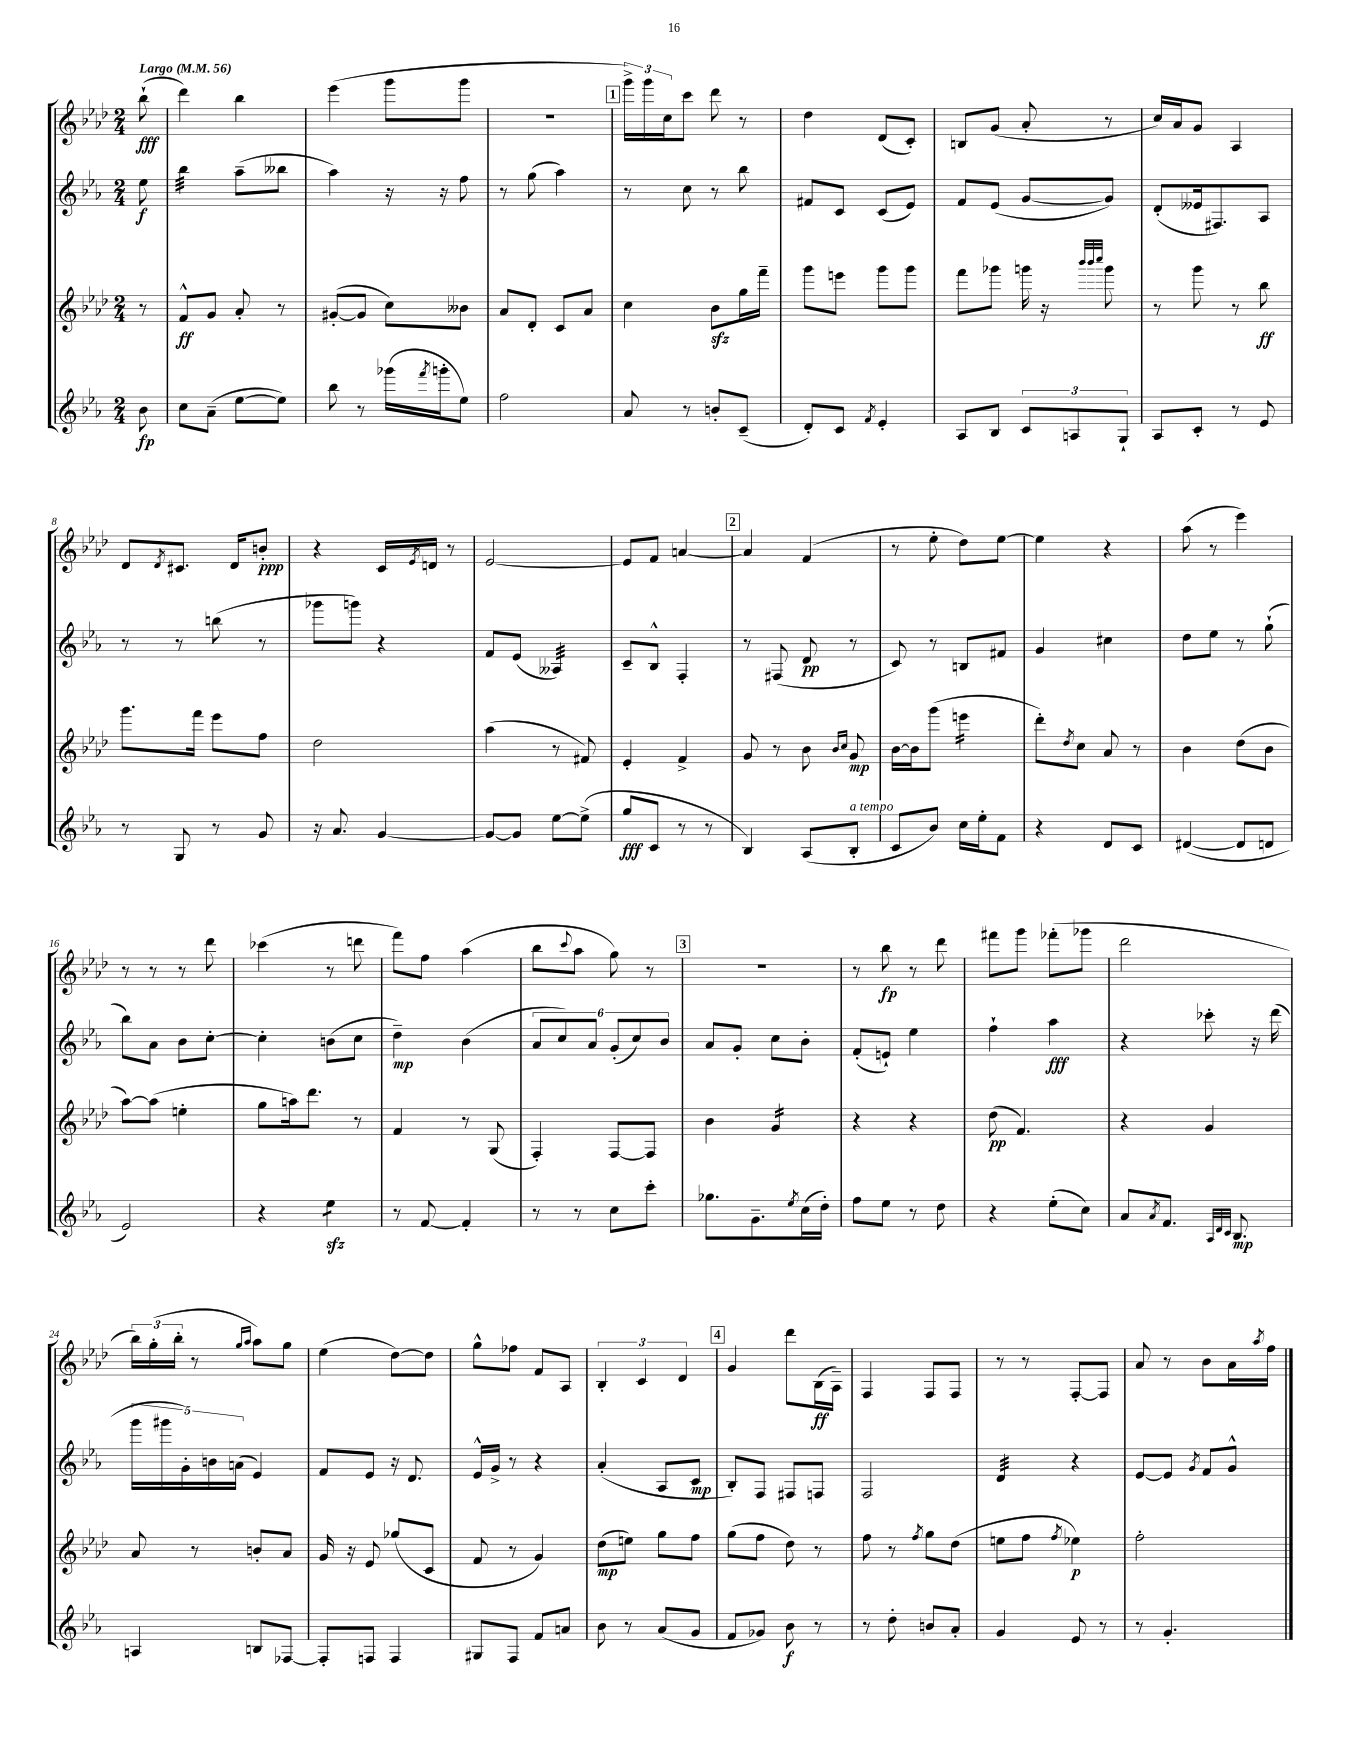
<<
\new StaffGroup <<
\new Staff = "s0" {
    \clef treble \key aes \major \numericTimeSignature \time 2/4 \partial 8 \tempo "Largo" 4 = 56
    bes''8-!\fff( |
    des'''4) bes''4 |
    ees'''4( g'''8 g'''8 |
    r2 |
    \mark \markup { \box "1" } \tuplet 3/2 { g'''16->) g'''16 c''16 } c'''8 des'''8 r8 |
    des''4 des'8( c'8-.) |
    b8 g'8( aes'8-. r8 |
    c''16) aes'16 g'8 aes4 |
    des'8 \acciaccatura { des'8 } cis'8. des'16 b'8-.\ppp |
    r4 c'16 \acciaccatura { ees'8 } d'16 r8 |
    ees'2~ |
    ees'8 f'8 a'4~ |
    \mark \markup { \box "2" } a'4 f'4( |
    r8 ees''8-. des''8) ees''8~ |
    ees''4 r4 |
    aes''8( r8 ees'''4) |
    r8 r8 r8 des'''8 |
    ces'''4( r8 d'''8 |
    f'''8) f''8 aes''4( |
    bes''8 \appoggiatura { c'''8 } aes''8 g''8) r8 |
    \mark \markup { \box "3" } r2 |
    r8 bes''8\fp r8 des'''8 |
    fis'''8 g'''8 fes'''8-.( ges'''8 |
    des'''2 |
    \tuplet 3/2 { bes''16) g''16-.( bes''16-. } r8 \grace { g''16 aes''16 } aes''8) g''8 |
    ees''4( des''8~) des''8 |
    g''8-^ fes''8 f'8 aes8 |
    \tuplet 3/2 { bes4-. c'4 des'4 } |
    \mark \markup { \box "4" } g'4 des'''8 bes16\ff( aes16--) |
    f4 f8 f8 |
    r8 r8 f8~-. f8 |
    aes'8 r8 bes'8 aes'16 \acciaccatura { aes''8 } f''16 \bar "|." |
}
\new Staff = "s1" {
    \clef treble \key ees \major \numericTimeSignature \time 2/4 \partial 8
    ees''8\f |
    bes''4:32 aes''8--( beses''8 |
    aes''4) r16 r16 f''8 |
    r8 g''8( aes''4) |
    \mark \markup { \box "1" } r8 c''8 r8 bes''8 |
    fis'8 c'8 c'8( ees'8) |
    f'8 ees'8( g'8~ g'8) |
    d'8-.( eeses'16 fis8.) aes8 |
    r8 r8 b''8( r8 |
    ges'''8 g'''8) r4 |
    f'8 ees'8( aeses4:32) |
    c'8-- bes8-^ f4-. |
    \mark \markup { \box "2" } r8 fis8( d'8\pp r8 |
    c'8) r8 b8 fis'8 |
    g'4 cis''4 |
    d''8 ees''8 r8 g''8-!( |
    bes''8) aes'8 bes'8 c''8~-. |
    c''4-. b'8( c''8 |
    d''4--\mp) bes'4( |
    \tuplet 6/4 { aes'8 c''8) aes'8 g'8-.( c''8) bes'8 } |
    \mark \markup { \box "3" } aes'8 g'8-. c''8 bes'8-. |
    f'8-.( e'8-!) ees''4 |
    f''4-! aes''4\fff |
    r4 ces'''8-. r16 d'''16( |
    \tuplet 5/4 { g'''16 gis'''16 g'16-.) b'16 a'16( } ees'4) |
    f'8 ees'8 r16 d'8. |
    ees'16-^ g'16-> r8 r4 |
    aes'4-.( aes8 c'8\mp |
    \mark \markup { \box "4" } bes8-.) f8 fis8 f8 |
    f2 |
    d'4:32 r4 |
    ees'8~ ees'8 \acciaccatura { g'8 } f'8 g'8-^ \bar "|." |
}
\new Staff = "s2" {
    \clef treble \key aes \major \numericTimeSignature \time 2/4 \partial 8
    r8 |
    f'8-^\ff g'8 aes'8-. r8 |
    gis'8~-.( gis'8 c''8) beses'8 |
    aes'8 des'8-. c'8 aes'8 |
    \mark \markup { \box "1" } c''4 bes'8\sfz g''16 f'''16-- |
    g'''8 e'''8 g'''8 g'''8 |
    f'''8 ges'''8 g'''16 r16 \grace { bes'''32 bes'''32 c''''32 } g'''8 |
    r8 g'''8 r8 bes''8\ff |
    g'''8. f'''16 ees'''8 f''8 |
    des''2 |
    aes''4( r8 fis'8) |
    ees'4-. f'4-> |
    \mark \markup { \box "2" } g'8 r8 bes'8 \grace { bes'16 c''16 } g'8\mp |
    bes'16~ bes'16 g'''8( e'''4:16 |
    des'''8-.) \acciaccatura { des''8 } c''8 aes'8 r8 |
    bes'4 des''8( bes'8 |
    aes''8~) aes''8( e''4-. |
    g''8 a''16) des'''8. r8 |
    f'4 r8 g8( |
    f4-.) f8~ f8 |
    \mark \markup { \box "3" } bes'4 g'4:16 |
    r4 r4 |
    des''8\pp( f'4.) |
    r4 g'4 |
    aes'8 r8 b'8-. aes'8 |
    g'16 r16 ees'8 ges''8( c'8 |
    f'8 r8 g'4) |
    des''8\mp( e''8) g''8 f''8 |
    \mark \markup { \box "4" } g''8( f''8 des''8) r8 |
    f''8 r8 \acciaccatura { f''8 } g''8 des''8( |
    e''8 f''8 \acciaccatura { f''8 } ees''4\p) |
    f''2-. \bar "|." |
}
\new Staff = "s3" {
    \clef treble \key ees \major \numericTimeSignature \time 2/4 \partial 8
    bes'8\fp |
    c''8 aes'8--( ees''8~ ees''8) |
    bes''8 r8 ges'''16( \acciaccatura { f'''8 } g'''16-. ees''8) |
    f''2 |
    \mark \markup { \box "1" } aes'8 r8 b'8-. c'8--( |
    d'8-.) c'8 \acciaccatura { f'8 } ees'4-. |
    aes8 bes8 \tuplet 3/2 { c'8 a8 g8-! } |
    aes8 c'8-. r8 ees'8 |
    r8 g8 r8 g'8 |
    r16 aes'8. g'4~ |
    g'8~ g'8 ees''8~ ees''8->( |
    g''8\fff c'8 r8 r8 |
    \mark \markup { \box "2" } bes4) aes8( bes8-.^\markup { \italic "a tempo" } |
    c'8 bes'8) c''16 ees''16-. f'8 |
    r4 d'8 c'8 |
    dis'4~( dis'8 d'8 |
    ees'2) |
    r4 ees''4:8\sfz |
    r8 f'8~ f'4-. |
    r8 r8 c''8 c'''8-. |
    \mark \markup { \box "3" } ges''8. g'8.-- \acciaccatura { ees''8 } c''16( d''16-.) |
    f''8 ees''8 r8 d''8 |
    r4 ees''8-.( c''8) |
    aes'8 \acciaccatura { aes'8 } f'8. \grace { aes32 d'32 c'32 } bes8.\mp |
    a4 b8 fes8~ |
    fes8-. f8 f4 |
    gis8 f8 f'8 a'8 |
    bes'8 r8 aes'8( g'8 |
    \mark \markup { \box "4" } f'8 ges'8) bes'8\f r8 |
    r8 d''8-. b'8 aes'8-. |
    g'4 ees'8 r8 |
    r8 g'4.-. \bar "|." |
}
>>
>>
